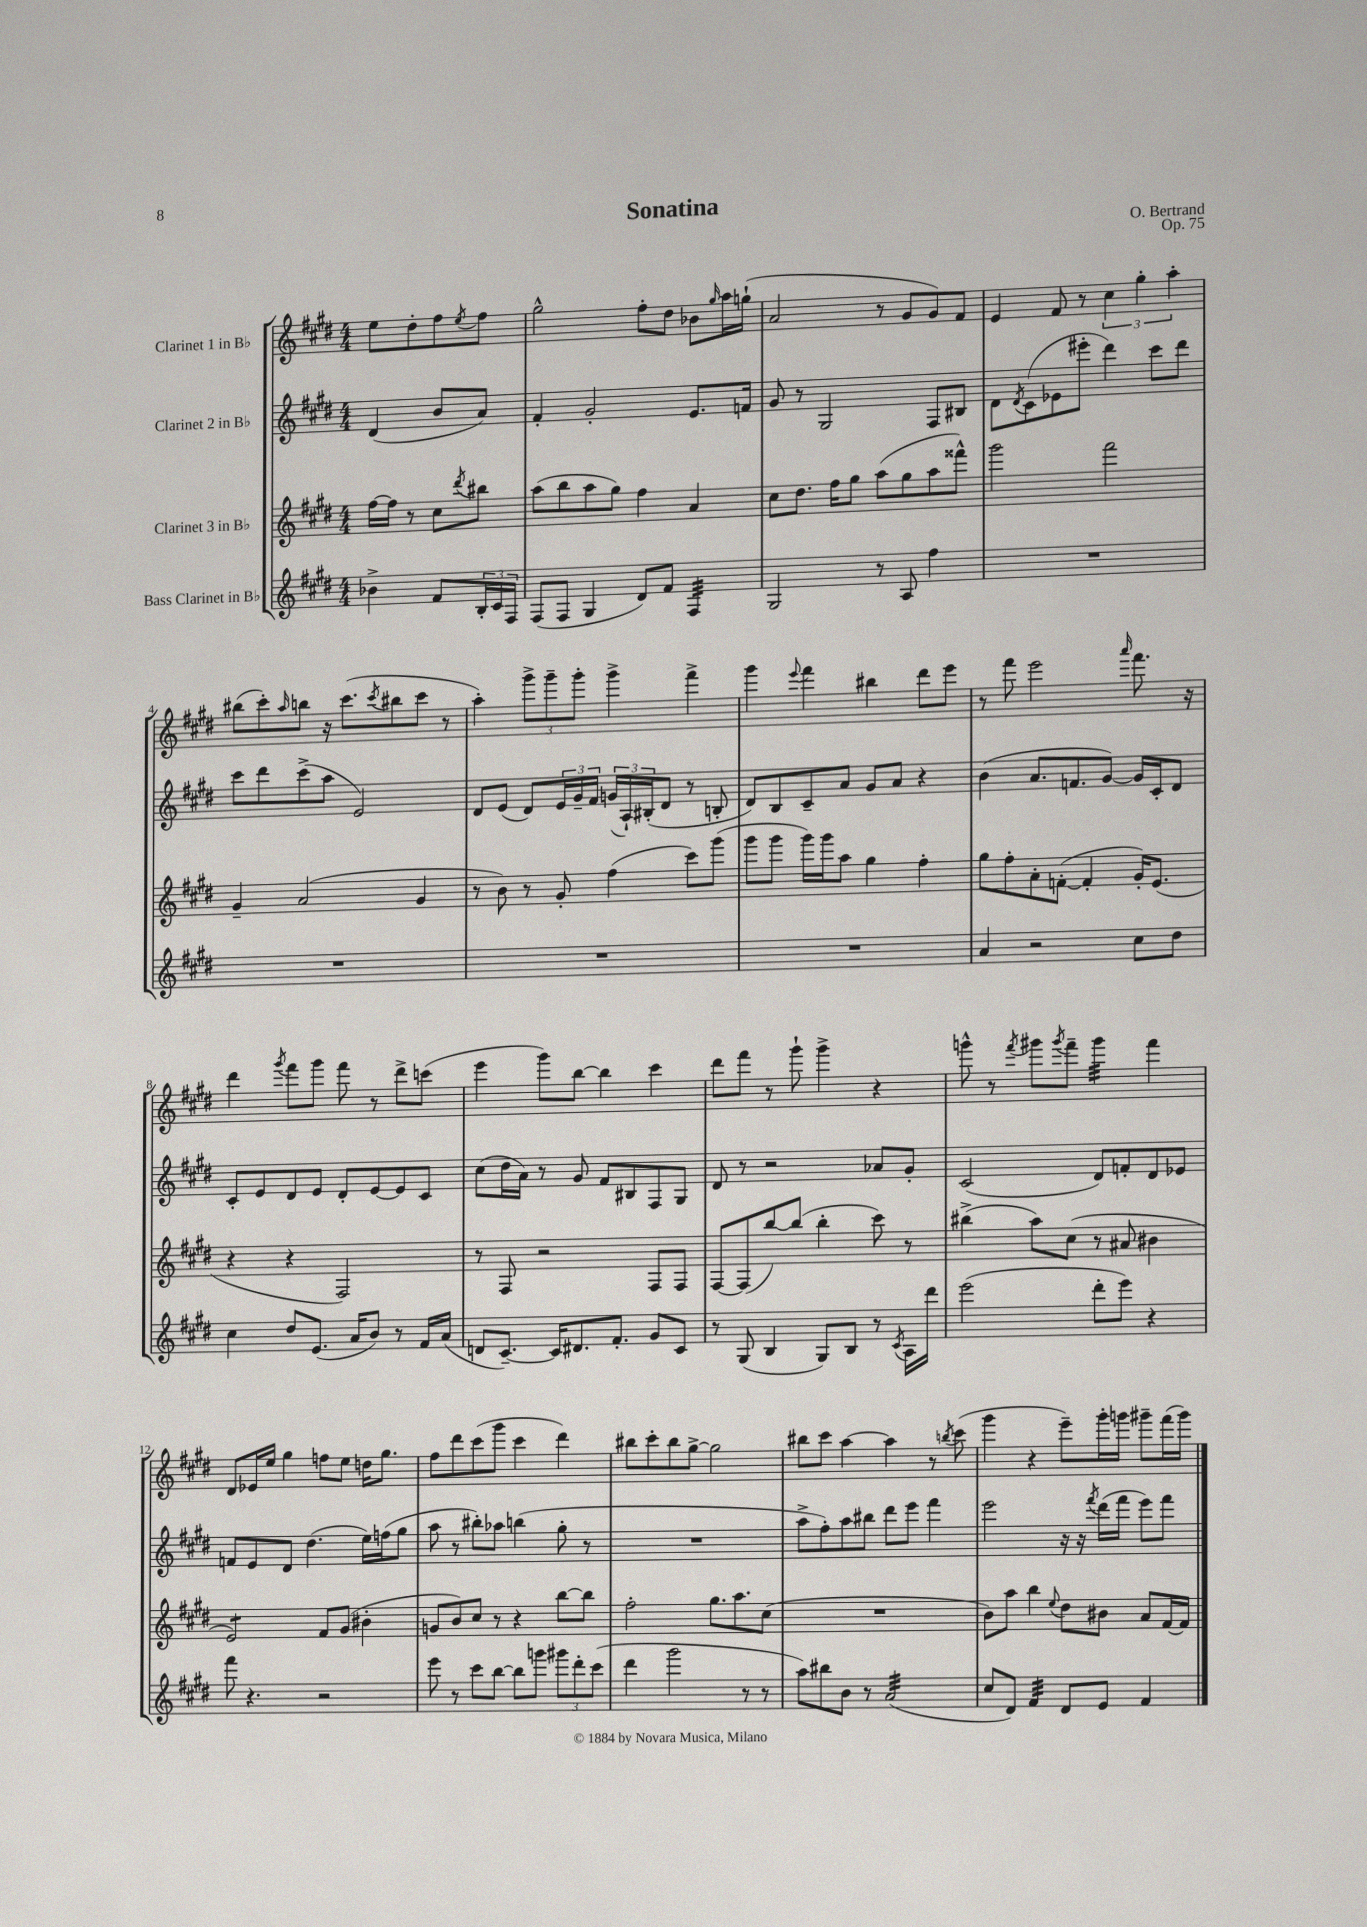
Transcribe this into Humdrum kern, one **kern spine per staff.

**kern	**kern	**kern	**kern
*staff4	*staff3	*staff2	*staff1
*clefG2	*clefG2	*clefG2	*clefG2
*k[f#c#g#d#]	*k[f#c#g#d#]	*k[f#c#g#d#]	*k[f#c#g#d#]
*M4/4	*M4/4	*M4/4	*M4/4
4b-^	[16ff#	(4d#	8ee
.	16ff#]	.	.
.	8r	.	8dd#'
8f#	8cc#	8b	8ff#
.	8qddd#	.	8qee
24B'	8bb#	8a)	8ff#
24c#	.	.	.
24F#	.	.	.
=	=	=	=
(8F#	(8aa	4f#'	2gg#^^
8F#	8bb	.	.
4G#	8aa	2g#'	.
.	8gg#)	.	.
8d#)	4ff#	.	8ff#'
8f#	.	.	8dd#
4F#	4a	8.e	8b-
.	.	.	16qqgg#
.	.	.	16aa
.	.	16f	(16gg`
=	=	=	=
2G#	8cc#	8g#	2a
.	8.dd#	8r	.
.	.	2G#	.
.	16ff#	.	.
.	8gg#	.	.
8r	(8aa	.	8r
8A	8gg#	.	8g#
4ff#	8aa	8F#	8g#)
.	8fff##^^)	8B#	8f#
=	=	=	=
1r	2ggg#	8d#	4e
.	.	8qd#	.
.	.	(8c#	.
.	.	8e-	8f#
.	.	8eee#'	8r
.	2fff#	4ddd#)	6cc#
.	.	.	6gg#'
.	.	8ccc#	.
.	.	.	6aa'
.	.	8ddd#	.
=	=	=	=
1r	4g#~	8ccc#	(8bb#
.	.	8ddd#	8ccc#')
.	.	.	16qqaa
.	(2a	(8ccc#^	8bb
.	.	8aa	16r
.	.	.	(8.ccc#
.	.	2e)	.
.	.	.	8qccc#
.	.	.	8bb#
.	4g#	.	8ccc#
.	.	.	8r
=	=	=	=
1r	8r	8d#	4aa')
.	8b)	(8e	.
.	8r	8d#)	12ggg#^
.	.	.	12ggg#~
.	8g#'	24e	.
.	.	24g#~	12ggg#'
.	.	24f#	.
.	(4ff#	(24g	4ggg#^
.	.	24A`)	.
.	.	(24B#'	.
.	.	8d#	.
.	8ccc#)	8r	4fff#^
.	(8ggg#	8B'	.
=	=	=	=
1r	8ggg#	8d#)	4ggg#
.	8ggg#	8B	.
.	.	.	8qqeee
.	16ggg#)	8c#~	4fff#
.	16ggg#	.	.
.	8aa	8a	.
.	4gg#	8g#	4bb#
.	.	8a	.
.	4ff#'	4r	8ddd#
.	.	.	8eee
=	=	=	=
4a	8gg#	(4b	8r
.	8ff#'	.	8fff#
2r	8a'	8.a	2eee
.	([8f'	.	.
.	.	8.f	.
.	4f']	.	.
.	.	[8g#)	.
.	.	.	16qqaaa
8cc#	16g#')	16g#]	8.fff#
.	(8.e	16c#'	.
8dd#	.	8d#	.
.	.	.	16r
=	=	=	=
4cc#	4r	8c#'	4ddd#
.	.	8e	.
.	.	.	8qggg#
8dd#	4r	8d#	8fff#
(8.e	.	8e	8ggg#
.	2F#)	8d#'	8fff#
16a	.	.	.
8b)	.	[8e	8r
8r	.	8e]	8ddd#^
16f#	.	8c#	(8ccc
(16a	.	.	.
=	=	=	=
8d	8r	(8cc#	4eee
[8.c#~)	8F#	16dd#	.
.	.	16a)	.
.	2r	8r	8ggg#)
16c#]	.	.	.
8.d#	.	8g#	[8bb
.	.	8f#	4bb]
8.f#'	.	.	.
.	.	8B#	.
8g#	8F#	8F#	4ccc#
8c#	8F#	8G#	.
=	=	=	=
8r	[8F#	8d#	8ddd#
(8G#	(8F#]	8r	8fff#
4B	[8bb)	2r	8r
.	(8bb]	.	8ggg#`
8G#)	4bb'	.	4ggg#^
8B	.	.	.
8r	8ccc#)	8a-	4r
8qc#	.	.	.
16A	8r	8g#'	.
16ddd#	.	.	.
=	=	=	=
(2eee	(4bb#^	(2c#	8ggg^^
.	.	.	8r
.	.	.	8qfff#
.	8aa)	.	8ggg#
.	.	.	8qggg#
.	(8cc#	.	8fff#~
8ddd#'	8r	8d#)	4ggg#
8eee)	8a#	8f'	.
4r	4b#	8d#	4fff#
.	.	8e-	.
=	=	=	=
8fff#	2e)	8f	8d#
4.r	.	8e	16e-
.	.	.	16ee
.	.	8d#	4gg#
.	.	(4.dd#	.
2r	8f#	.	8ff
.	(8g#	.	8ee
.	4b#'	16ee)	16dd
.	.	(16ff	8.gg#
.	.	8gg#	.
=	=	=	=
8eee	8g	8aa	8ff#
8r	8b)	8r	8ddd#
8ccc#	8cc#	8bb#')	(8ccc#
[8bb	8r	8aa-	8ggg#
8bb]	4r	(4bb	4ccc#
8ggg	.	.	.
12ggg#	[8bb	8gg#'	4ddd#)
12ddd#'	.	.	.
.	8bb]	8r	.
(12ccc#	.	.	.
=	=	=	=
4ddd#	2ff#'	1r	8bb#
.	.	.	8ccc#'
2ggg#	.	.	8bb#
.	.	.	[8gg#^
.	8.gg#	.	2gg#]
.	8.aa	.	.
8r	.	.	.
8r	(8cc#	.	.
=	=	=	=
8aa)	1r	8aa^	8bb#
8bb#	.	8ff#')	8ccc#
8b	.	8aa	[4aa
8r	.	8bb#	.
(2a	.	8ddd#	4aa]
.	.	8eee	.
.	.	4fff#	8r
.	.	.	8qbb
.	.	.	(8ccc#
=	=	=	=
8cc#	8b)	2eee	4ggg#
8d#)	8aa	.	.
4f#	4bb	.	4r
.	8qqee	.	.
8d#	8dd#	16r	8eee~)
.	.	16r	.
.	.	8qfff#	.
8e	8b#	(16ddd#	16ggg#'
.	.	16fff#	16ggg
4f#	8a	8eee)	8ggg#~
.	[16f#	8fff#	(16fff#
.	16f#]	.	16ggg#)
==	==	==	==
*-	*-	*-	*-
